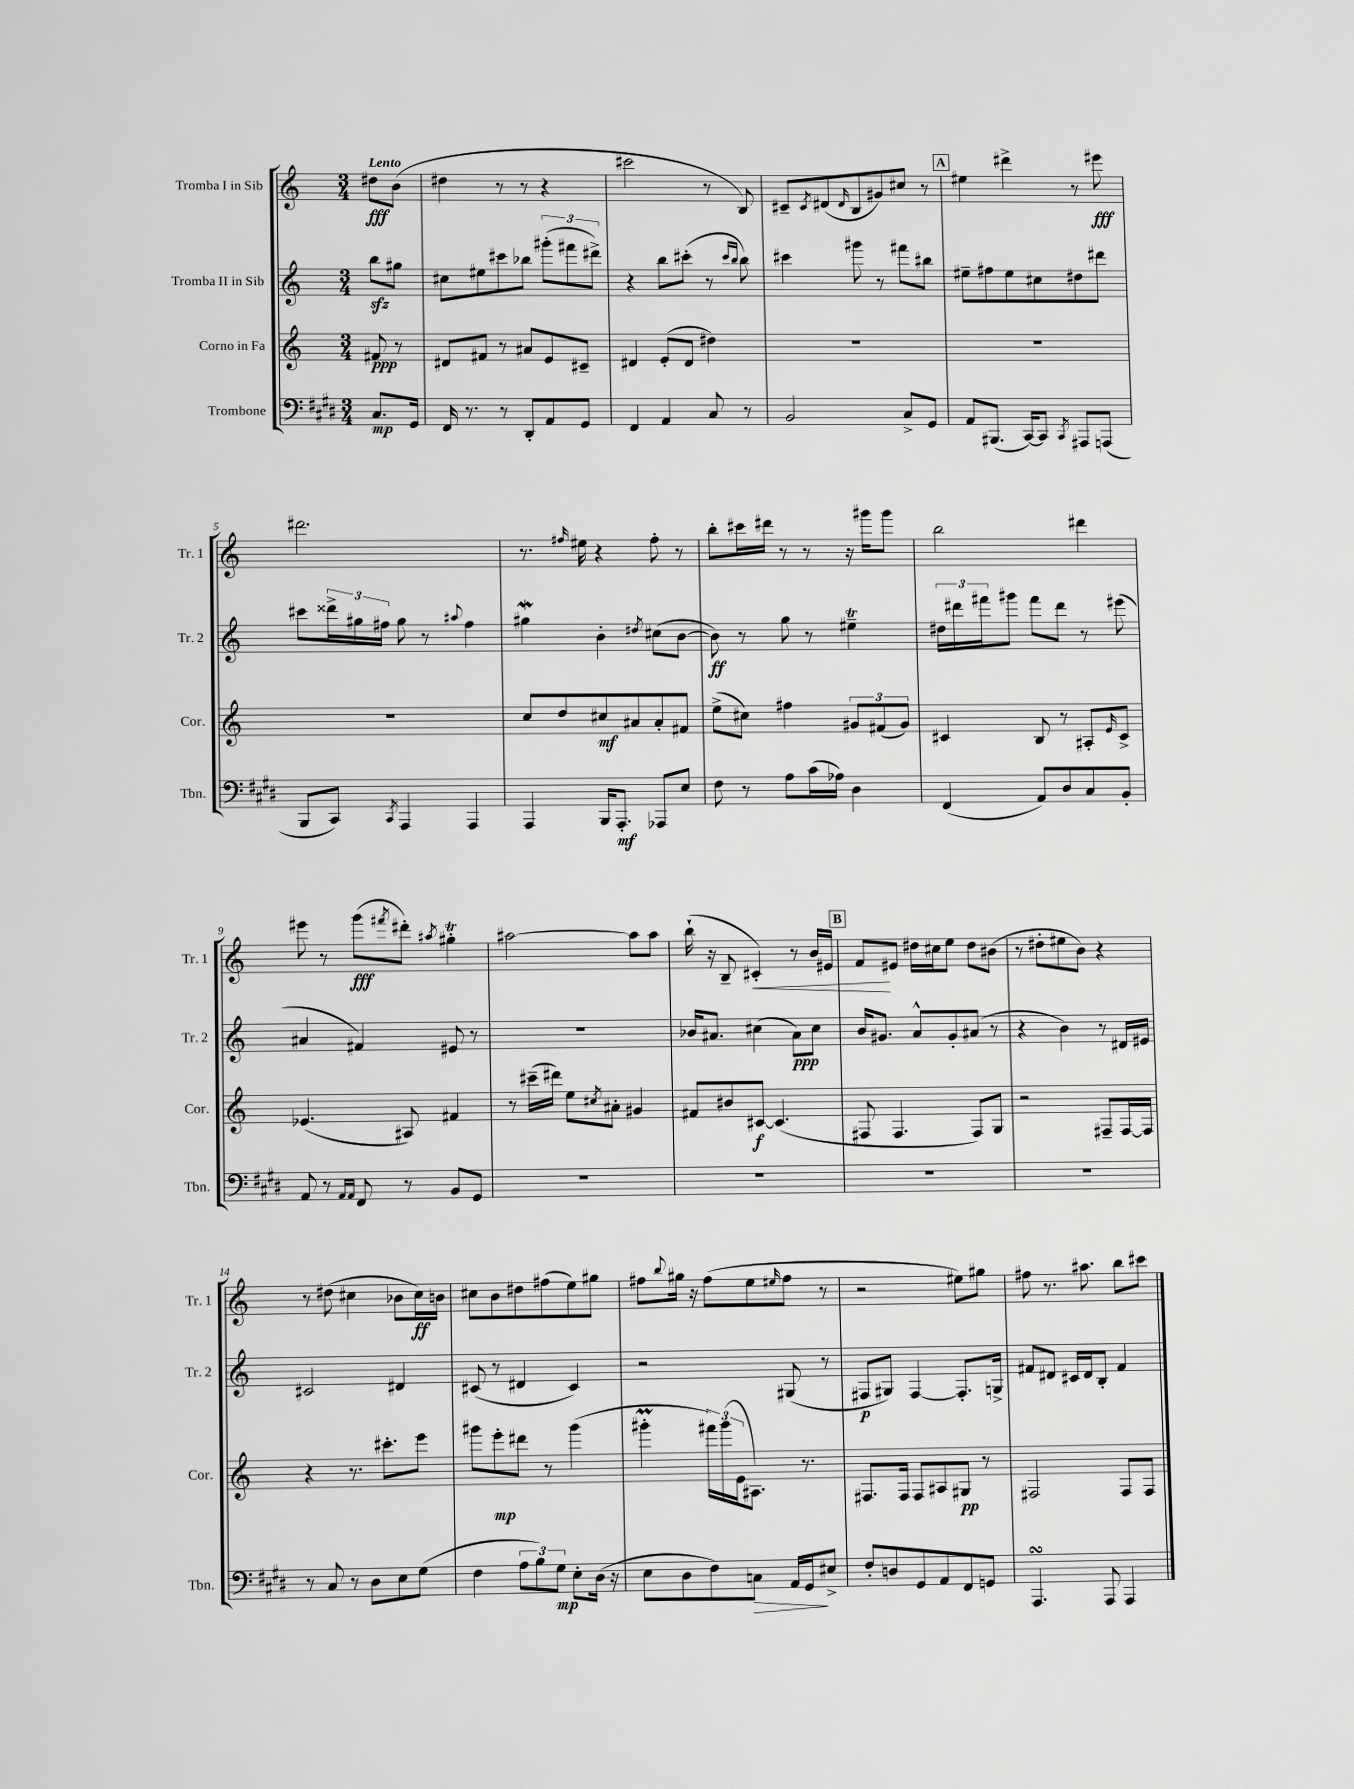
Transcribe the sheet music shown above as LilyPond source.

<<
\new StaffGroup <<
\new Staff = "s0" \with { instrumentName = "Tromba I in Sib" shortInstrumentName = "Tr. 1" } {
    \clef treble \key c \major \numericTimeSignature \time 3/4 \partial 4 \tempo "Lento"
    dis''8\fff b'8( |
    dis''4 r8 r8 r4 |
    cis'''2 r8 b8) |
    cis'8-- \acciaccatura { cis'8 } dis'8( \grace { dis'16 } b8 gis'8) cis''8 r8 |
    \mark \markup { \box "A" } eis''4 dis'''4-> r8 eis'''8\fff |
    dis'''2. |
    r8. \grace { fis''16 } eis''16 r4 fis''8-. r8 |
    b''8-. cis'''16 dis'''16 r8 r8 r16 gis'''16 gis'''8 |
    b''2 dis'''4 |
    eis'''8 r8 g'''8\fff( \acciaccatura { fis'''8 } dis'''8-.) \acciaccatura { ais''8 } gis''4-.\trill |
    ais''2~ ais''8 ais''8 |
    b''16-!( r16 b8-- cis'4-.\<) r8 b'16 eis'16 |
    \mark \markup { \box "B" } f'8\! eis'8 dis''16 cis''16 e''8 dis''8 bis'8( |
    r8 dis''8-. eis''8 b'8) r4 |
    r8 dis''8( cis''4 bes'8 cis''16\ff) b'16 |
    cis''8 b'8 dis''8 fis''8( e''8) gis''8 |
    fis''8 \appoggiatura { b''8 } gis''16 r16 fis''8( e''8 \grace { eis''16 } fis''8 r8 |
    r2 eis''8) gis''8 |
    fis''8 r8. ais''8. b''8 cis'''8 \bar "|." |
}
\new Staff = "s1" \with { instrumentName = "Tromba II in Sib" shortInstrumentName = "Tr. 2" } {
    \clef treble \key c \major \numericTimeSignature \time 3/4 \partial 4
    b''8\sfz gis''8 |
    cis''8 eis''8 cis'''8 bes''8 \tuplet 3/2 { gis'''8-.( fis'''8 dis'''8->) } |
    r4 b''8 cis'''8-.( r8 \grace { cis'''16 b''16 } b''8) |
    cis'''4 gis'''8 r8 fis'''8 bis''8 |
    \mark \markup { \box "A" } eis''8-- fis''8 eis''8 cis''8 dis''8 dis'''8 |
    cis'''8 \tuplet 3/2 { disis'''16-> gis''16 fis''16 } gis''8 r8 \appoggiatura { ais''8 } fis''4 |
    gis''4\mordent b'4-. \acciaccatura { dis''8 } cis''8( b'8~ |
    b'8\ff) r8 g''8 r8 eis''4--\trill |
    \tuplet 3/2 { dis''16 dis'''16 fis'''16 } gis'''8 fis'''8 dis'''8 r8 eis'''8( |
    ais'4 fis'4) eis'8 r8 |
    R2. |
    bes'16 ais'8. cis''4( ais'8\ppp) cis''8 |
    \mark \markup { \box "B" } b'16 gis'8. a'8-^ gis'8-. ais'8( r8 |
    r4 b'4) r8 dis'16 eis'16 |
    cis'2 dis'4 |
    cis'8( r8 dis'4 cis'4) |
    r2 gis8( r8 |
    fis8\p gis8) fis4~ fis8.-. g16-> |
    fis'8 dis'8 cis'16 dis'16 b8-. fis'4 \bar "|." |
}
\new Staff = "s2" \with { instrumentName = "Corno in Fa" shortInstrumentName = "Cor." } {
    \clef treble \key c \major \numericTimeSignature \time 3/4 \partial 4
    fis'8\ppp r8 |
    dis'8 fis'8 r8 ais'8 e'8 cis'8-- |
    dis'4 e'8-.( dis'8 dis''4) |
    R2. |
    \mark \markup { \box "A" } R2. |
    R2. |
    c''8 d''8 cis''8\mf ais'8 ais'8-. fis'8 |
    e''8->( cis''8) fis''4 \tuplet 3/2 { gis'8 fis'8( gis'8) } |
    cis'4 b8 r8 ais8-. \grace { e'16 } cis'8-> |
    ees'4.( ais8) fis'4 |
    r8 cis'''16--( dis'''16) e''8 \acciaccatura { cis''8 } ais'8-. gis'4 |
    fis'8 bis'8 cis'8~\f cis'4.( |
    \mark \markup { \box "B" } fis8 fis4. fis8) g8 |
    r2 fis8-- fis16~ fis16 |
    r4 r8. cis'''8.-. e'''8 |
    gis'''8 e'''8-.\mp dis'''8 r8 gis'''4( |
    gis'''4-.\prall \tuplet 3/2 { fis'''16) gis'''16( e'16 } ais8.) r8. |
    fis8. fis16 fis8 ais8 gis8\pp r8 |
    fis2 fis8 fis8 \bar "|." |
}
\new Staff = "s3" \with { instrumentName = "Trombone" shortInstrumentName = "Tbn." } {
    \clef bass \key e \major \numericTimeSignature \time 3/4 \partial 4
    cis8.\mp gis,16 |
    fis,16 r8. r8 dis,8-. a,8 gis,8 |
    fis,4 a,4 cis8 r8 |
    b,2 cis8-> gis,8 |
    \mark \markup { \box "A" } a,8 bis,,8.( cis,16~) cis,8 \acciaccatura { cis,8 } ais,,8 a,,8( |
    b,,8 cis,8) \acciaccatura { cis,8 } a,,4 a,,4 |
    a,,4 b,,16 a,,8.-.\mf aes,,8 e8 |
    fis8 r8 a8 cis'16( aes16) dis4 |
    fis,4( a,8) dis8 cis8 b,8-. |
    a,8 r8 \grace { a,16 a,16 } fis,8 r8 b,8 gis,8 |
    R2. |
    R2. |
    \mark \markup { \box "B" } R2. |
    R2. |
    r8 cis8 r8 dis8 e8 gis8( |
    fis4 \tuplet 3/2 { a8 b8) gis8\mp } e8-. dis16( r16 |
    e8 dis8 fis8) c8\> a,16 gis,16\! eis8-> |
    fis8-. d8 gis,8 a,8 fis,8 g,8 |
    a,,4.\turn a,,8 a,,4 \bar "|." |
}
>>
>>
